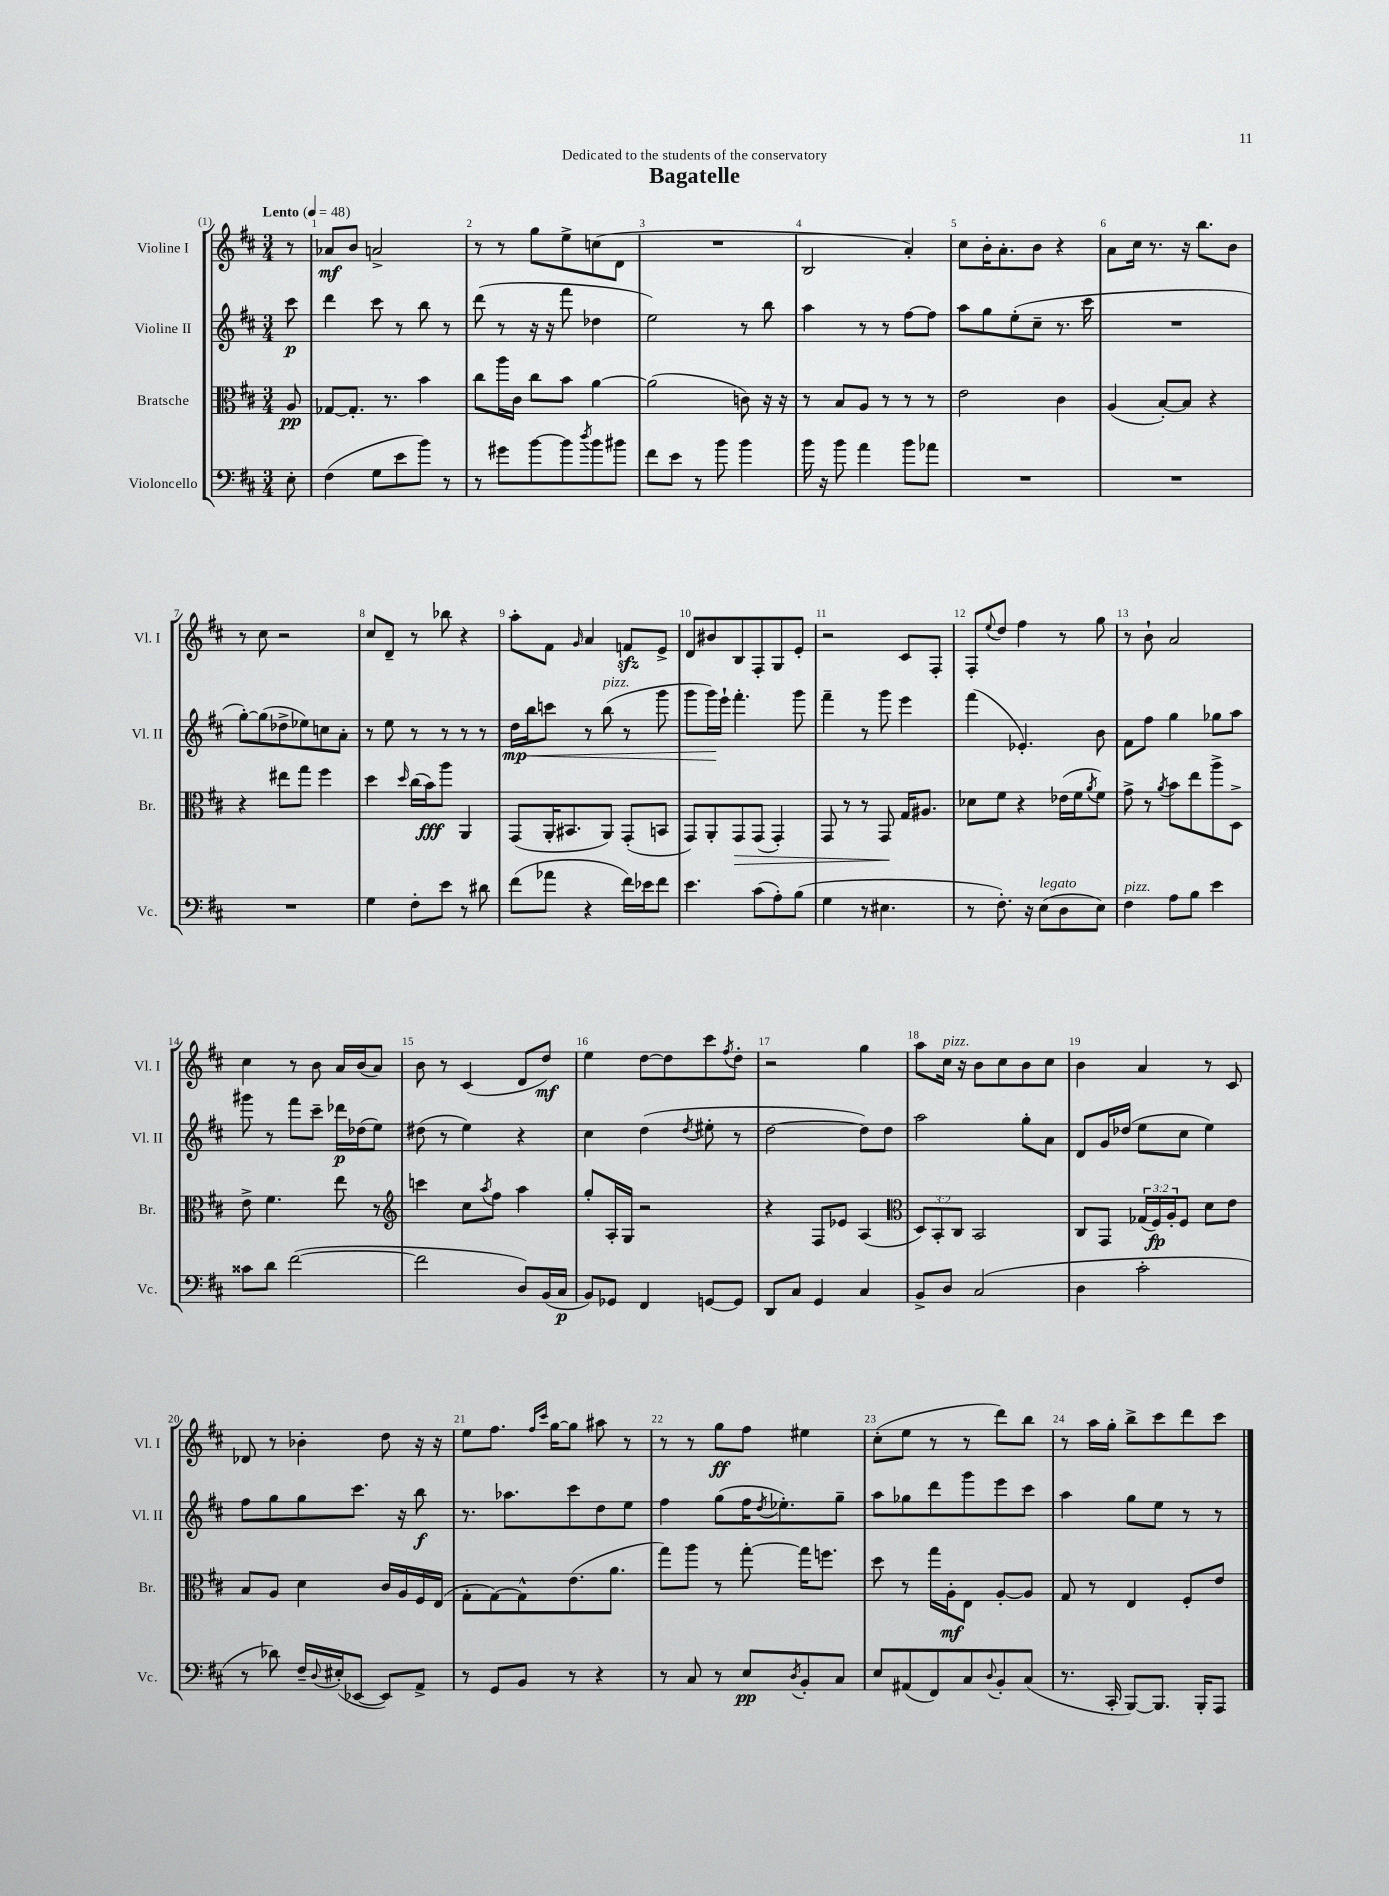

**kern	**dynam	**kern	**dynam	**kern	**dynam	**kern	**dynam
*part4	*part4	*part3	*part3	*part2	*part2	*part1	*part1
*staff4	*staff4	*staff3	*staff3	*staff2	*staff2	*staff1	*staff1
*I"Violoncello	*	*I"Bratsche	*	*I"Violine II	*	*I"Violine I	*
*I'Vc.	*	*I'Br.	*	*I'Vl. II	*	*I'Vl. I	*
*clefF4	*	*clefC3	*	*clefG2	*	*clefG2	*
*k[f#c#]	*	*k[f#c#]	*	*k[f#c#]	*	*k[f#c#]	*
*M3/4	*	*M3/4	*	*M3/4	*	*M3/4	*
*MM48	*	*MM48	*	*MM48	*	*MM48	*
=	=	=	=	=	=	=	=
!	!	!	!	!	!	!LO:TX:a:B:t=Lento	!
8E'\	.	8A/	pp	8ccc#\	p	8r	.
=1	=1	=1	=1	=1	=1	=1	=1
(4F#\	.	[8G-X/L	.	4ddd\	.	8a-X/L	mf
.	.	8.G-'/J]	.	.	.	8b/J	.
8G\L	.	.	.	8ccc#\	.	2an^/	.
.	.	8.r	.	.	.	.	.
8e\	.	.	.	8r	.	.	.
8b\J)	.	4b\	.	8bb\	.	.	.
8r	.	.	.	8r	.	.	.
=2	=2	=2	=2	=2	=2	=2	=2
8r	.	8cc#\L	.	(8ddd\	.	8r	.
8g#X\L	.	16aa\L	.	8r	.	8r	.
.	.	16c#\JJ	.	.	.	.	.
[8b\	.	8cc#\L	.	16r	.	8gg\L	.
.	.	.	.	16r	.	.	.
8b\]	.	8b\J	.	8fff#\	.	8ee^\	.
8qdd/	.	.	.	.	.	.	.
8b\	.	[4a\	.	4dd-X\	.	(8ccn\	.
8b#X\J	.	.	.	.	.	8d\J	.
=3	=3	=3	=3	=3	=3	=3	=3
8f#\L	.	(2a\]	.	2ee\)	.	2.r	.
8e\J	.	.	.	.	.	.	.
8r	.	.	.	.	.	.	.
8b\	.	.	.	.	.	.	.
4b\	.	8cn\)	.	8r	.	.	.
.	.	16r	.	8bb\	.	.	.
.	.	16r	.	.	.	.	.
=4	=4	=4	=4	=4	=4	=4	=4
16b\	.	8r	.	4aa\	.	2B/	.
16r	.	.	.	.	.	.	.
8b\	.	8B/L	.	.	.	.	.
4a\	.	8A/J	.	8r	.	.	.
.	.	8r	.	8r	.	.	.
8b\L	.	8r	.	[8ff#\L	.	4a'/)	.
8a-X\J	.	8r	.	8ff#\J]	.	.	.
=5	=5	=5	=5	=5	=5	=5	=5
2.r	.	2e\	.	8aa\L	.	8cc#\L	.
.	.	.	.	8gg\	.	16b'\K	.
.	.	.	.	.	.	8.a'\	.
.	.	.	.	(8ee'\	.	.	.
.	.	.	.	8cc#~\J	.	8b\J	.
.	.	4c#\	.	8.r	.	4r	.
.	.	.	.	16ccc#\	.	.	.
=6	=6	=6	=6	=6	=6	=6	=6
2.r	.	(4A/	.	2.r	.	8a\L	.
.	.	.	.	.	.	16cc#\Jk	.
.	.	.	.	.	.	8.r	.
.	.	[8B'/L)	.	.	.	.	.
.	.	8B/J]	.	.	.	16r	.
.	.	.	.	.	.	8.bb\L	.
.	.	4r	.	.	.	.	.
.	.	.	.	.	.	8b\J	.
!!LO:LB:g=z
=7	=7	=7	=7	=7	=7	=7	=7
2.r	.	4r	.	[8gg'\L)	.	8r	.
.	.	.	.	(8gg\]	.	8cc#\	.
.	.	8ee#X\L	.	8dd-X^\	.	2r	.
.	.	8gg\J	.	8ee-X\)	.	.	.
.	.	4ff#\	.	8ccn\	.	.	.
.	.	.	.	8a'\J	.	.	.
=8	=8	=8	=8	=8	=8	=8	=8
4G\	.	4dd\	.	8r	.	8cc#/L	.
.	.	.	.	8ee\	.	8d~/J	.
.	.	16qqdd/	.	.	.	.	.
8F#'\L	.	(16cc#\LL	.	8r	.	8r	.
.	.	16b\J)	fff	.	.	.	.
8e\J	.	8aa\J	.	8r	.	8bb-X\	.
8r	.	4AA/	.	8r	.	4r	.
8d#X\	.	.	.	8r	.	.	.
=9	=9	=9	=9	=9	=9	=9	=9
(8f#\L	.	(8GG/L	.	16dd\LL	mp	8aa'\L	.
!	!	!	!	!	!LO:HP:b	!	!
.	.	.	.	16bb\J	<	.	.
8a-X\J	.	16AA'/K	.	8cccn\J	.	8f#\J	.
.	.	8.BB#X/	.	.	.	.	.
.	.	.	.	.	.	16qqg/	.
4r	.	.	.	8r	.	4a/	.
!	!	!	!	!LO:TX:a:i:t=pizz.	!	!	!
.	.	8AA/J)	.	(8bb\	.	.	.
16f#\LL)	.	(8GG'/L	.	8r	.	8fnzz/L	.
16e-X\J	.	.	.	.	.	.	.
8f#\J	.	8BBn/J	.	8ggg\	.	8e^/J	.
=10	=10	=10	=10	=10	=10	=10	=10
4.e\	.	8GG/L)	.	8ggg\L	.	8d/L	.
.	.	8AA'/	.	16ggg\L)	.	8b#X/	.
.	.	.	.	16eee`\JJ	[	.	.
!	!	!	!LO:HP:b	!	!	!	!
.	.	8GG/	>	4.fff#'\	.	8B/	.
(8c#\L	.	(8GG/J	.	.	.	8F#'/	.
8A'\)	.	4GG'/)	.	.	.	8G/	.
(8B\J	.	.	.	8ggg\	.	8e'/J	.
=11	=11	=11	=11	=11	=11	=11	=11
4G\	.	8GG/	.	4fff#~\	.	2r	.
.	.	8r	.	.	.	.	.
8r	.	8r	.	8r	.	.	.
4.E#X\	.	8GG/	.	8ggg\	.	.	.
.	.	16G/KL	]	4eee\	.	8c#/L	.
.	.	8.A#X/J	.	.	.	.	.
.	.	.	.	.	.	8F#'/J	.
=12	=12	=12	=12	=12	=12	=12	=12
8r	.	8d-X\L	.	(4fff#\	.	8F#'/L	.
.	.	.	.	.	.	8qqee/	.
8.F#'\)	.	8f#\J	.	.	.	8dd/J	.
.	.	4r	.	4.e-X'/)	.	4ff#\	.
16r	.	.	.	.	.	.	.
!LO:TX:a:i:t=legato	!	!	!	!	!	!	!
(8E\L	.	.	.	.	.	.	.
8D\	.	(16e-X\LL	.	.	.	8r	.
.	.	16f#\J	.	.	.	.	.
.	.	8qa/	.	.	.	.	.
8E\J)	.	8f#\J)	.	8b\	.	8gg\	.
=13	=13	=13	=13	=13	=13	=13	=13
!LO:TX:a:i:t=pizz.	!	!	!	!	!	!	!
4F#\	.	8g^\	.	8f#\L	.	8r	.
.	.	8r	.	8ff#\J	.	8b`\	.
.	.	8qa/	.	.	.	.	.
8A\L	.	8b\L	.	4gg\	.	2a/	.
8B\J	.	8ee\	.	.	.	.	.
4e\	.	8aa^\	.	8gg-X\L	.	.	.
.	.	8D^\J	.	8aa\J	.	.	.
!!LO:LB:g=z
=14	=14	=14	=14	=14	=14	=14	=14
8c##X\L	.	8e^\	.	8ggg#X\	.	4cc#\	.
8d\J	.	4.f#\	.	8r	.	.	.
([2f#\	.	.	.	8fff#\L	.	8r	.
.	.	.	.	8ccc#~\J	.	8b\	.
.	.	8ee\	.	16ddd-X\LL	p	16a/LL	.
.	.	.	.	(16dd-X\J	.	(16b/J	.
.	.	8r	.	8ee\J)	.	8a/J)	.
=15	=15	=15	=15	=15	=15	=15	=15
*	*	*clefG2	*	*	*	*	*
2f#\]	.	4cccn\	.	(8dd#X\	.	8b\	.
.	.	.	.	8r	.	8r	.
.	.	8cc#\L	.	4ee\)	.	(4c#/	.
.	.	8qaa/	.	.	.	.	.
.	.	8ff#\J	.	.	.	.	.
8D/L)	.	4aa\	.	4r	.	8d/L	.
(16BB/L	.	.	.	.	.	8dd/J)	mf
16C#/JJ	p	.	.	.	.	.	.
=16	=16	=16	=16	=16	=16	=16	=16
8BB/L)	.	8gg'/L	.	4cc#\	.	4ee\	.
8GG-X/J	.	16A'/L	.	.	.	.	.
.	.	16G/JJ	.	.	.	.	.
4FF#/	.	2r	.	(4dd\	.	[8dd\L	.
.	.	.	.	.	.	8dd\]	.
.	.	.	.	8qdd/	.	.	.
[8GGn/L	.	.	.	8ee#X'\	.	8ccc#\	.
.	.	.	.	.	.	8qff#/	.
8GG/J]	.	.	.	8r	.	8dd'\J	.
=17	=17	=17	=17	=17	=17	=17	=17
8DD/L	.	4r	.	[2dd\	.	2r	.
8C#/J	.	.	.	.	.	.	.
4GG/	.	8F#/L	.	.	.	.	.
.	.	8e-X/J	.	.	.	.	.
4C#/	.	(4A/	.	8dd\L])	.	4gg\	.
.	.	.	.	8dd\J	.	.	.
=18	=18	=18	=18	=18	=18	=18	=18
*	*	*clefC3	*	*	*	*	*
8BB^/L	.	12D/L)	.	2aa\	.	8aa\L	.
.	.	12BB'/	.	.	.	.	.
!	!	!	!	!	!	!LO:TX:a:i:t=pizz.	!
8D/J	.	.	.	.	.	16cc#\Jk	.
.	.	12C#/J	.	.	.	.	.
.	.	.	.	.	.	16r	.
(2C#/	.	2BB/	.	.	.	8b\L	.
.	.	.	.	.	.	8cc#\	.
.	.	.	.	8gg'\L	.	8b\	.
.	.	.	.	8a\J	.	8cc#\J	.
=19	=19	=19	=19	=19	=19	=19	=19
4D\	.	8C#/L	.	8d/L	.	4b\	.
.	.	8GG/J	.	16g/L	.	.	.
.	.	.	.	(16dd-X/JJ	.	.	.
2c#'\	.	(24G-X/LL	.	8ee\L	.	4a/	.
.	.	24F#/)	fp	.	.	.	.
.	.	24A'/J	.	.	.	.	.
.	.	8F#/J	.	8cc#\J	.	.	.
.	.	8d\L	.	4ee\)	.	8r	.
.	.	8e\J	.	.	.	8c#/	.
!!LO:LB:g=z
=20	=20	=20	=20	=20	=20	=20	=20
8r	.	8B/L	.	8ff#\L	.	8d-X/	.
8d-X\)	.	8A/J	.	8gg\	.	8r	.
16F#~/LL	.	4d\	.	8gg\	.	4b-X'\	.
8qqD/	.	.	.	.	.	.	.
(16E#X'/J	.	.	.	.	.	.	.
[8EE-X/J	.	.	.	8.ccc#\J	.	.	.
8EE-/L])	.	16c#/LL	.	.	.	8dd\	.
.	.	16A/	.	16r	.	.	.
8AA^/J	.	16F#/	.	8bb\	f	16r	.
.	.	(16E/JJ	.	.	.	16r	.
=21	=21	=21	=21	=21	=21	=21	=21
8r	.	8G'\L	.	8.r	.	8ee\L	.
8GG/L	.	[8G\)	.	.	.	8.ff#\J	.
.	.	.	.	8.aa-X\L	.	.	.
8BB/J	.	8G^^\]	.	.	.	.	.
.	.	.	.	.	.	16qqff#/LL	.
.	.	.	.	.	.	16qqccc#/JJ	.
.	.	.	.	.	.	[16gg\KL	.
8r	.	(8.e\	.	8ccc#\	.	8gg\J]	.
4r	.	.	.	8dd\	.	8aa#X\	.
.	.	8.a\J	.	.	.	.	.
.	.	.	.	8ee\J	.	8r	.
=22	=22	=22	=22	=22	=22	=22	=22
8r	.	8gg\L)	.	4ff#\	.	8r	.
8C#/	.	8aa\J	.	.	.	8r	.
8r	.	8r	.	(8gg\L	.	8gg\L	ff
8E/L	pp	[8gg'\	.	16ff#\K	.	8ff#\J	.
.	.	.	.	8qdd/	.	.	.
.	.	.	.	8.ee-X'\)	.	.	.
8qD/	.	.	.	.	.	.	.
8BB'/	.	16gg\KL]	.	.	.	4ee#X\	.
.	.	8.ffn\J	.	.	.	.	.
8C#/J	.	.	.	8gg~\J	.	.	.
=23	=23	=23	=23	=23	=23	=23	=23
8E/L	.	8dd\	.	8aa\L	.	(8cc#'\L	.
(8AA#X/	.	8r	.	8gg-X\	.	8ee\J	.
8FF#/)	.	16gg\LL	.	8ddd\	.	8r	.
.	.	16A'\J	mf	.	.	.	.
8C#/	.	8E\J	.	8ggg\	.	8r	.
8qqD/	.	.	.	.	.	.	.
8BB'/	.	[8A'/L	.	8eee\	.	8ddd\L)	.
(8C#/J	.	8A/J]	.	8ccc#\J	.	8bb\J	.
=24	=24	=24	=24	=24	=24	=24	=24
8.r	.	8G/	.	4aa\	.	8r	.
.	.	8r	.	.	.	16aa\LL	.
16CC#'/	.	.	.	.	.	16gg'\JJ	.
[8BBB/L)	.	4E/	.	8gg\L	.	8bb^\L	.
8.BBB/J]	.	.	.	8ee\J	.	8ccc#\	.
.	.	8F#'/L	.	8r	.	8ddd\	.
16BBB'/KL	.	.	.	.	.	.	.
8AAA/J	.	8e/J	.	8r	.	8ccc#\J	.
==	==	==	==	==	==	==	==
*-	*-	*-	*-	*-	*-	*-	*-
